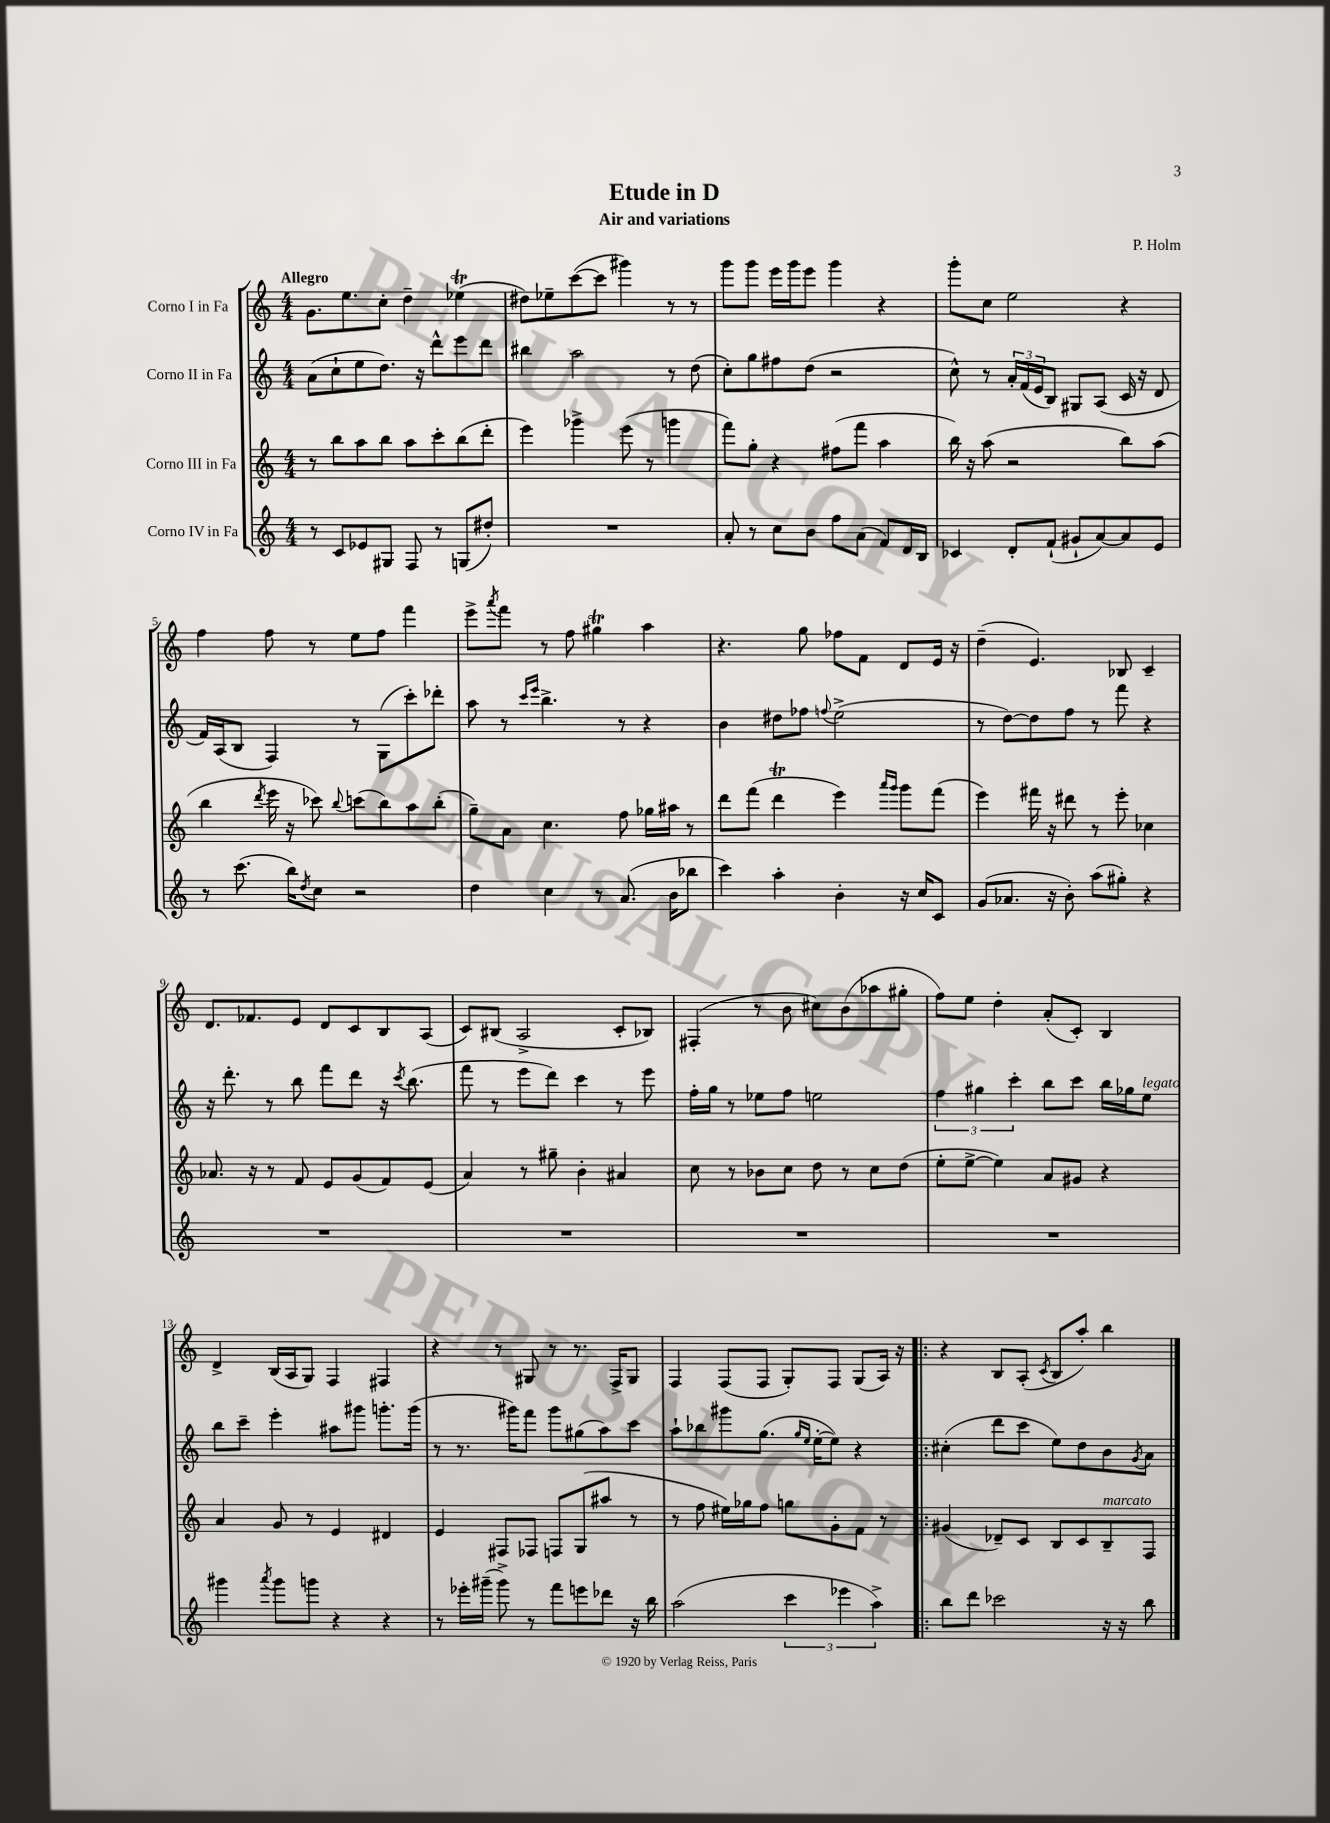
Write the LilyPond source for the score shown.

\header { title = "Etude in D" composer = "P. Holm" subtitle = "Air and variations" }
<<
\new StaffGroup <<
\new Staff = "s0" \with { instrumentName = "Corno I in Fa" } {
    \clef treble \key c \major \numericTimeSignature \time 4/4 \tempo "Allegro"
    g'8. e''8. c''8-. d''4-- ees''4\trill( |
    dis''8) ees''8-- c'''8~( c'''8 gis'''4) r8 r8 |
    g'''8 g'''8 e'''16 g'''16 e'''8 g'''4 r4 |
    g'''8-. c''8 e''2 r4 |
    f''4 f''8 r8 e''8 f''8 f'''4 |
    e'''8-> \acciaccatura { a'''8 } f'''8 r8 f''8 gis''4\trill a''4 |
    r4. g''8 fes''8 f'8 d'8 e'16 r16 |
    d''4--( e'4.) bes8 c'4-- |
    d'8. fes'8. e'8 d'8 c'8 b8 a8( |
    c'8) bis8( a2-> c'8-. bes8) |
    fis4-.( r8 b'8 cis''8) b'8( aes''8 gis''8-. |
    f''8) e''8 d''4-. a'8-.( c'8-.) b4 |
    d'4-> b16( a16 g8) f4 fis4 |
    r4 r8 gis8 r8 r8. f16-> gis8 |
    f4 f8( f8 g8-.) f8 g8( a16) r16 |
    \bar ".|:" r4 b8 a8-.( \acciaccatura { c'8 } b8 a''8-.) b''4 \bar "|." |
}
\new Staff = "s1" \with { instrumentName = "Corno II in Fa" } {
    \clef treble \key c \major \numericTimeSignature \time 4/4
    a'8( c''8-! e''8 d''8.) r16 d'''8-^ e'''8 d'''8 |
    bis''4 a''2 r8 d''8( |
    c''8-.) g''8 fis''8 d''8( r2 |
    c''8-^) r8 \tuplet 3/2 { a'16-. f'16( e'16 } b8) gis8 a8( c'16 r16 d'8 |
    f'16) a16( b8 f4) r8 g8( c'''8-.) des'''8-. |
    a''8 r8 \grace { c'''16 e'''16 } b''4.-> r8 r4 |
    b'4 dis''8 fes''8 \appoggiatura { f''8 } e''2->( |
    r8 d''8~) d''8 f''8 r8 f'''8 r4 |
    r16 d'''8.-. r8 b''8 f'''8 d'''8 r16 \acciaccatura { c'''8 } b''8.( |
    f'''8 r8 e'''8 d'''8) c'''4 r8 e'''8 |
    f''16-. g''16 r8 ees''8 f''8 e''2 |
    \tuplet 3/2 { f''4 gis''4 c'''4-. } b''8 c'''8 b''16 ges''16 e''8^\markup { \italic "legato" } |
    b''8 c'''8-- e'''4-. ais''8 gis'''8 g'''8.-. g'''16( |
    r8 r8. gis'''16) f'''8 gis'''8 gis''8( a''8) c'''8 |
    a''8-! bes''8 gis'''8 g''8.( \grace { g''16 e''16 } e''16~-. e''8) r4 |
    \bar ".|:" cis''4-.( d'''8 c'''8 e''8) d''8 b'8 \acciaccatura { g'8 } a'8 \bar "|." |
}
\new Staff = "s2" \with { instrumentName = "Corno III in Fa" } {
    \clef treble \key c \major \numericTimeSignature \time 4/4
    r8 b''8 a''8 b''8 a''8 c'''8-. b''8( d'''8-. |
    e'''4) ges'''4-> e'''8( r8 g'''4 |
    f'''8) g''8-. r4 fis''8( f'''8 a''4 |
    b''16) r16 a''8( r2 b''8) a''8( |
    b''4 \acciaccatura { d'''8 } e'''16 r16 ces'''8) \appoggiatura { b''8 } c'''8( b''8) a''8 b''8-.( |
    g''8--) a'8 c''4. f''8 ges''16 ais''16 r8 |
    d'''8 f'''8( d'''4\trill e'''4) \grace { a'''16 g'''16 } g'''8 f'''8( |
    e'''4) fis'''16 r16 dis'''8 r8 e'''8-. ces''4 |
    aes'8. r16 r8 f'8 e'8 g'8( f'8) e'8( |
    a'4) r8 gis''8-- b'4-. ais'4 |
    c''8 r8 bes'8 c''8 d''8 r8 c''8 d''8( |
    e''8-. e''8~-> e''4) a'8 gis'8 r4 |
    a'4 g'8 r8 e'4 dis'4 |
    e'4 fis8 fes8 f8 g8( ais''8 r8 |
    r8 f''8 eis''16) ges''16 f''8 g''8 g'8-. f'8 r8 |
    \bar ".|:" gis'4( des'8--) c'8 b8 c'8 b8--^\markup { \italic "marcato" } f8 \bar "|." |
}
\new Staff = "s3" \with { instrumentName = "Corno IV in Fa" } {
    \clef treble \key c \major \numericTimeSignature \time 4/4
    r8 c'8 ees'8 gis8 f8 r8 g8( dis''8-.) |
    R1 |
    a'8-. r8 c''8 b'8 f''8 a'8( f'8) d'16 b16 |
    ces'4 d'8-. f'8-!( gis'8-! a'8~) a'8 e'8 |
    r8 c'''8.( b''16) \acciaccatura { d''8 } c''8 r2 |
    d''4 c''4 r8 a'8.( b'16 bes''8 |
    c'''4) a''4-. b'4-. r16 c''16 c'8 |
    g'8( aes'8. r16 b'8-.) a''8( gis''8-.) r4 |
    R1 |
    R1 |
    R1 |
    R1 |
    gis'''4 \acciaccatura { a'''8 } gis'''8 g'''8 r4 r4 |
    r8 ees'''16-. gis'''16--( gis'''8->) r8 f'''8 e'''8 des'''8 r16 b''16 |
    a''2( \tuplet 3/2 { c'''4 ees'''4 a''4->) } |
    \bar ".|:" b''8 d'''8 ces'''2 r16 r16 b''8 \bar "|." |
}
>>
>>
